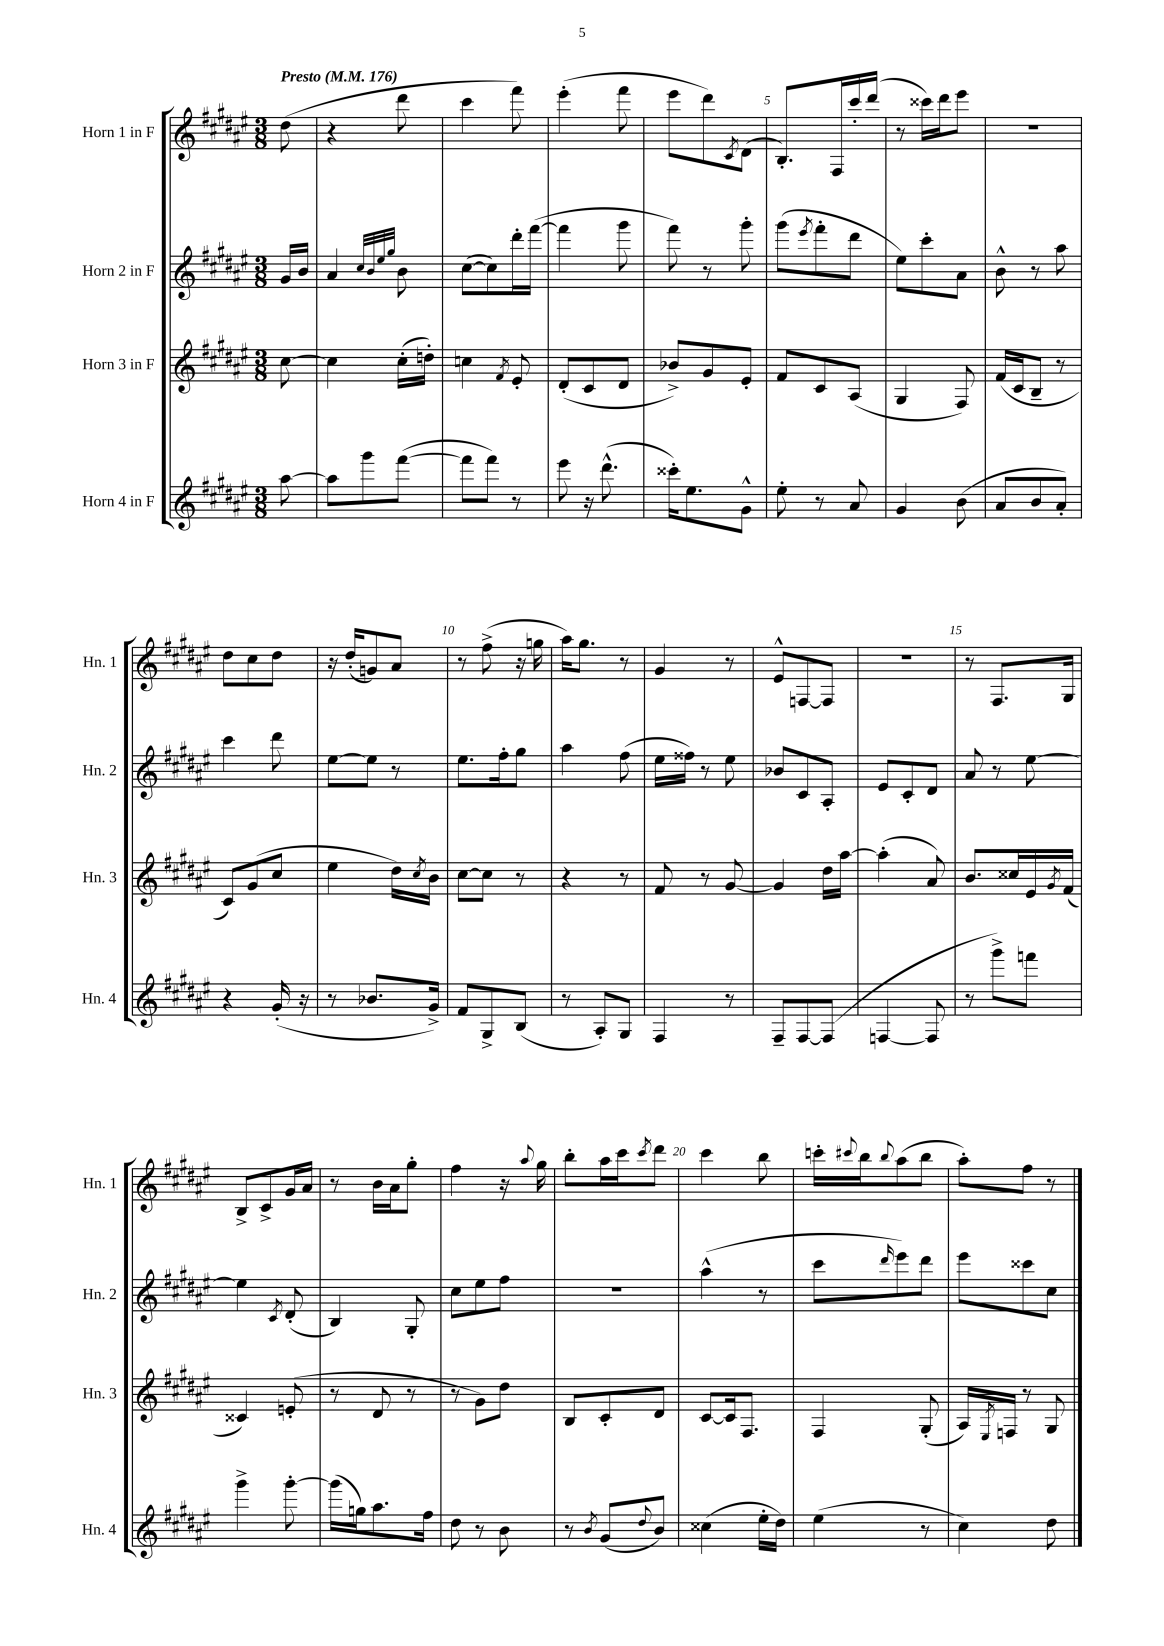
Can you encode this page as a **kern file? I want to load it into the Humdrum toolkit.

**kern	**kern	**kern	**kern
*part4	*part3	*part2	*part1
*staff4	*staff3	*staff2	*staff1
*I"Horn 4 in F	*I"Horn 3 in F	*I"Horn 2 in F	*I"Horn 1 in F
*I'Hn. 4	*I'Hn. 3	*I'Hn. 2	*I'Hn. 1
*clefG2	*clefG2	*clefG2	*clefG2
*k[f#c#g#d#a#e#]	*k[f#c#g#d#a#e#]	*k[f#c#g#d#a#e#]	*k[f#c#g#d#a#e#]
*M3/8	*M3/8	*M3/8	*M3/8
*MM176	*MM176	*MM176	*MM176
=	=	=	=
!	!	!	!LO:TX:a:B:t=Presto
[8aa#\	[8cc#\	16g#/LL	(8dd#\
.	.	16b/JJ	.
=1	=1	=1	=1
8aa#\L]	4cc#\]	4a#/	4r
8ggg#\	.	.	.
.	.	32qqcc#/LLL	.
.	.	32qqb/	.
.	.	32qqee#/	.
.	.	32qqgg#/JJJ	.
([8fff#\J	(16cc#'\LL	8b\	8ddd#\
.	16ddn'\JJ)	.	.
=2	=2	=2	=2
8fff#\L]	4ccn\	([8cc#\L	4ccc#\
8fff#\J)	.	8cc#\])	.
.	8qf#/	.	.
8r	8e#'/	16ddd#'\L	8fff#\)
.	.	([16fff#\JJ	.
=3	=3	=3	=3
8eee#\	(8d#'/L	4fff#\]	(4eee#'\
16r	8c#/	.	.
(8.ddd#^^\	.	.	.
.	8d#/J	8ggg#\	8fff#\
=4	=4	=4	=4
16ccc##X'\KL)	8b-X^/L)	8fff#\)	8eee#\L
8.ee#\	.	.	.
.	8g#/	8r	8ddd#\)
.	.	.	8qc#/
8g#^^\J	8e#'/J	8ggg#'\	(8d#\J
=5	=5	=5	=5
8ee#'\	8f#/L	(8ggg#\L	8.B'/L)
.	.	8qeee#/	.
8r	8c#/	8fff#'\	.
.	.	.	16F#/L
8a#/	(8A#/J	8ddd#\J	16ccc#'/
.	.	.	(16ddd#/JJ
=6	=6	=6	=6
4g#/	4G#/	8ee#\L)	8r
.	.	8ccc#'\	16ccc##X\LL)
.	.	.	16ddd#\J
(8b\	8F#/)	8a#\J	8eee#\J
=7	=7	=7	=7
8a#/L	(16f#/LL	8b^^\	4.r
.	16c#/J	.	.
8b/	8B~/J	8r	.
8a#'/J)	8r	8aa#\	.
!!LO:LB:g=z
=8	=8	=8	=8
4r	8c#/L)	4ccc#\	8dd#\L
.	(8g#/	.	8cc#\
(16g#'/	8cc#/J	8ddd#\	8dd#\J
16r	.	.	.
=9	=9	=9	=9
8r	4ee#\	[8ee#\L	16r
.	.	.	(16dd#'/KL
8.b-X/L	.	8ee#\J]	8gn/)
.	16dd#\LL)	8r	8a#/J
.	8qcc#/	.	.
16g#^/Jk)	16b\JJ	.	.
=10	=10	=10	=10
8f#/L	[8cc#\L	8.ee#\L	8r
8G#^/	8cc#\J]	.	(8ff#^\
.	.	16ff#'\k	.
(8B/J	8r	8gg#\J	16r
.	.	.	16ggn\
=11	=11	=11	=11
8r	4r	4aa#\	16aa#\KL)
.	.	.	8.gg#\J
8A#'/L)	.	.	.
8G#/J	8r	(8ff#\	8r
=12	=12	=12	=12
4F#/	8f#/	16ee#\LL	4g#/
.	.	16ff##X\JJ)	.
.	8r	8r	.
8r	[8g#/	8ee#\	8r
=13	=13	=13	=13
8F#~/L	4g#/]	8b-X/L	8e#^^/L
[8F#/	.	8c#/	[8Fn/
(8F#/J]	16dd#\LL	8A#'/J	8F/J]
.	[16aa#\JJ	.	.
=14	=14	=14	=14
[4Fn/	(4aa#'\]	8e#/L	4.r
.	.	8c#'/	.
8F/]	8a#/)	8d#/J	.
=15	=15	=15	=15
8r	8.b/L	8a#/	8r
8ggg#^\L)	.	8r	8.F#/L
.	16cc##X/L	.	.
8fffn\J	16e#/	[8ee#\	.
.	8qg#/	.	.
.	(16f#/JJ	.	16G#/Jk
!!LO:LB:g=z
=16	=16	=16	=16
4ggg#^\	4c##X/)	4ee#\]	8B^/L
.	.	.	8c#^/
.	.	8qc#/	.
[8ggg#'\	(8en'/	(8d#'/	16g#/L
.	.	.	16a#/JJ
=17	=17	=17	=17
(16ggg#\LL]	8r	4B/)	8r
16ggn\J)	.	.	.
8.aa#\	8d#/	.	16b\LL
.	.	.	16a#\J
.	8r	8G#'/	8gg#'\J
16ff#\Jk	.	.	.
=18	=18	=18	=18
8dd#\	8r	8cc#\L	4ff#\
8r	8g#\L)	8ee#\	.
8b\	8dd#\J	8ff#\J	16r
.	.	.	8qqaa#/
.	.	.	16gg#\
=19	=19	=19	=19
8r	8B/L	4.r	8bb'\L
8qb/	.	.	.
(8g#/L	8c#'/	.	16aa#\L
.	.	.	16ccc#\J
8qqdd#/	.	.	8qccc#/
8b/J)	8d#/J	.	8ddd#\J
=20	=20	=20	=20
(4cc##X\	[8c#/L	(4aa#^^\	4ccc#\
.	16c#/k]	.	.
.	8.F#/J	.	.
16ee#'\LL	.	8r	8bb\
16dd#\JJ)	.	.	.
=21	=21	=21	=21
(4ee#\	4F#/	8ccc#\L	16cccn'\LL
.	.	.	8qqccc#X/
.	.	.	16bb\J
.	.	16qqddd#/	8qqbb/
.	.	8eee#\)	(8aa#\
8r	(8G#'/	8ddd#\J	8bb\J
=22	=22	=22	=22
4cc#\)	16A#/LL)	8eee#\L	8aa#'\L)
.	8qE#/	.	.
.	16Fn/JJ	.	.
.	8r	8ccc##X\	8ff#\J
8dd#\	8G#/	8cc#\J	8r
==	==	==	==
*-	*-	*-	*-
